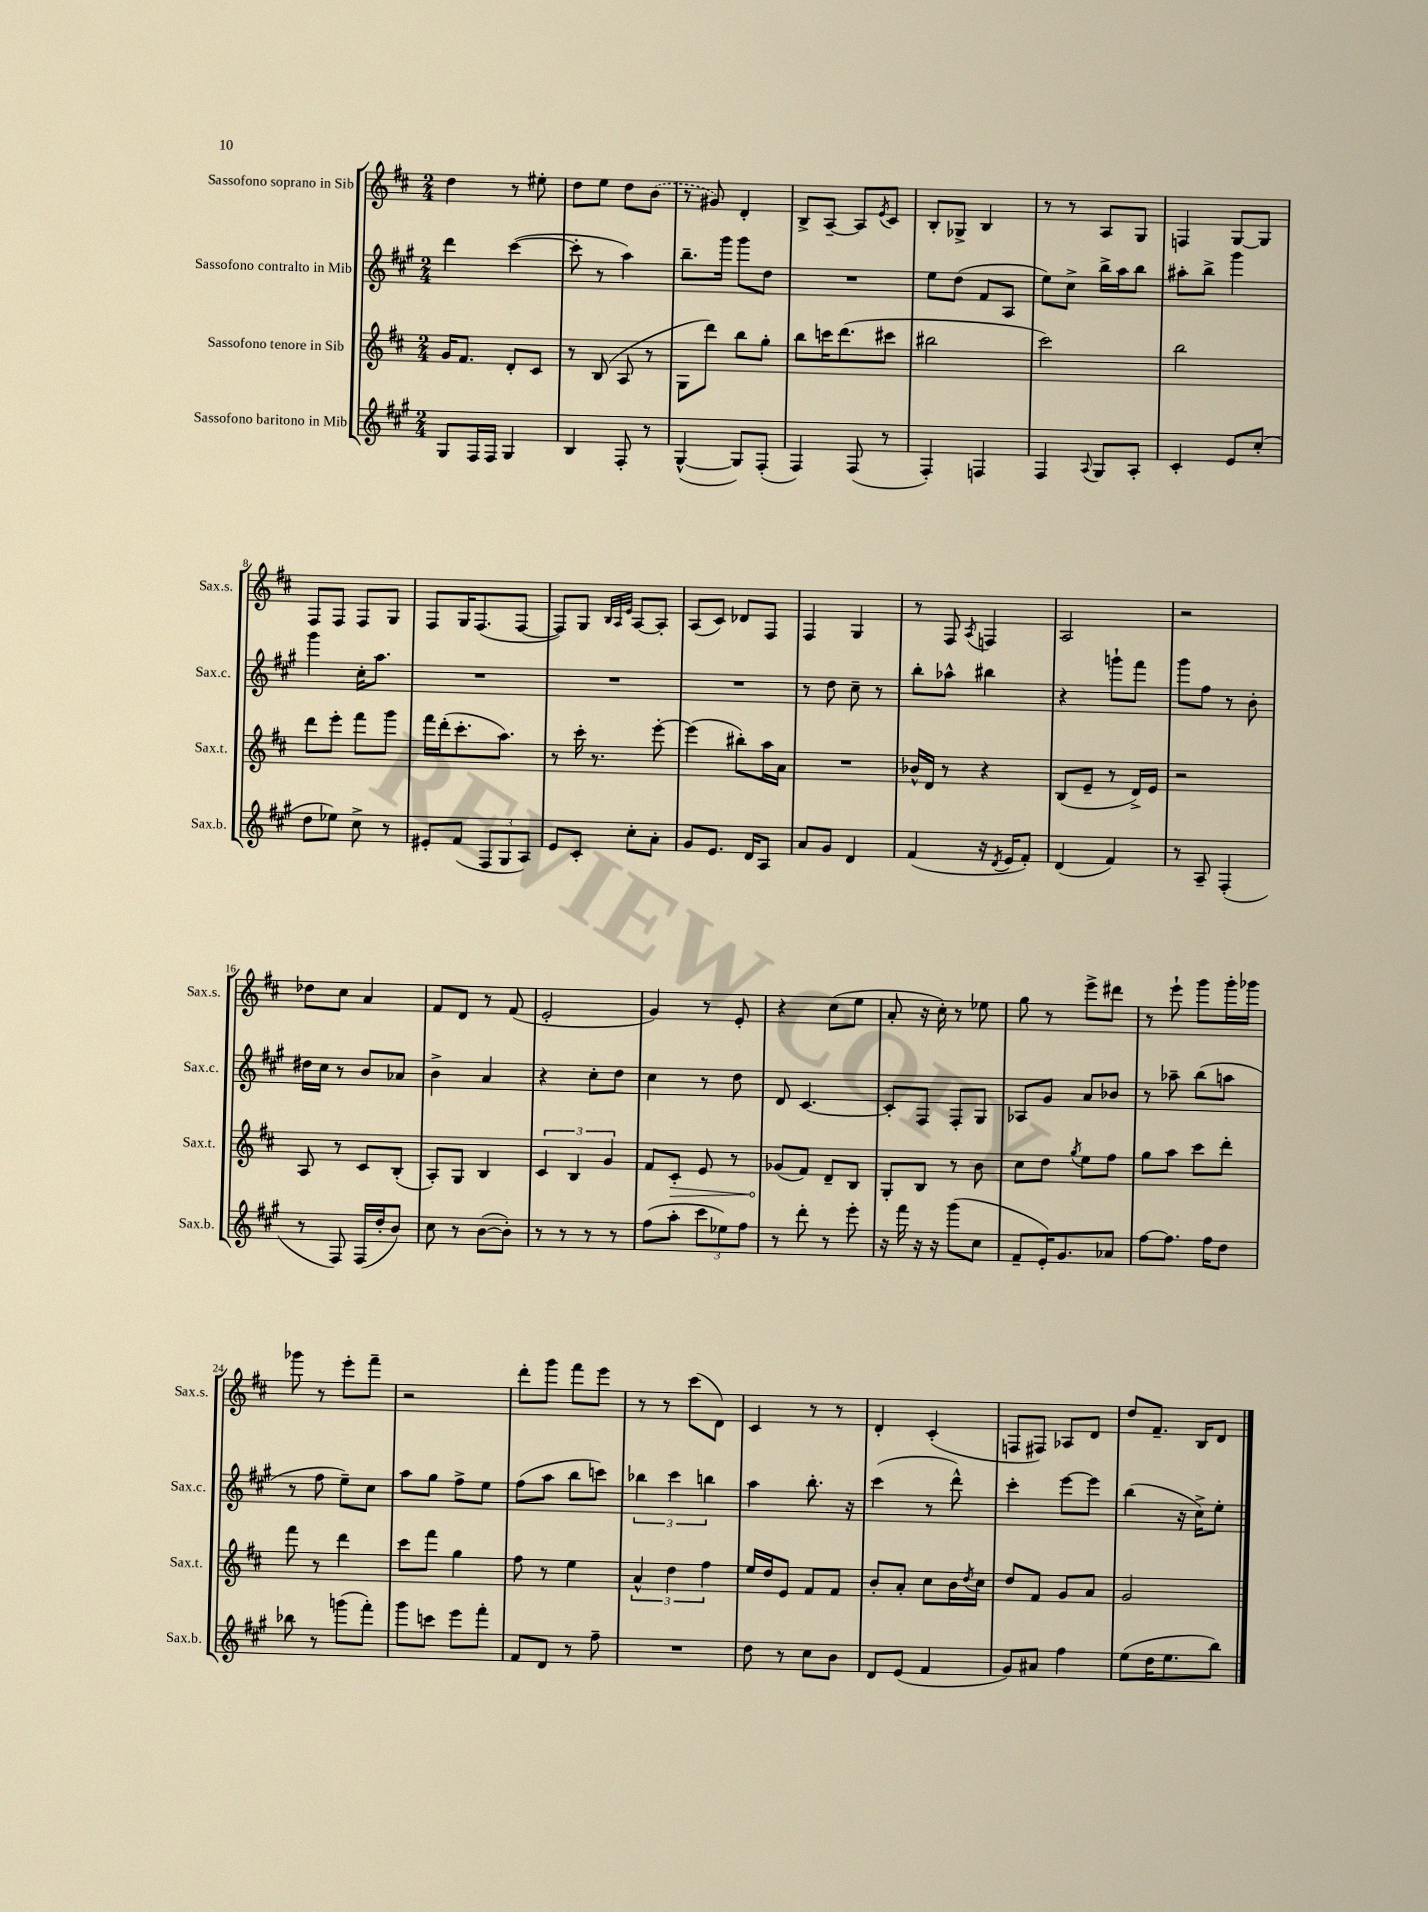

**kern	**kern	**kern	**kern
*staff4	*staff3	*staff2	*staff1
*clefG2	*clefG2	*clefG2	*clefG2
*k[f#c#g#]	*k[f#c#]	*k[f#c#g#]	*k[f#c#]
*M2/4	*M2/4	*M2/4	*M2/4
8G#	16g	4ddd	4dd
.	8.f#	.	.
16F#	.	.	.
16F#	.	.	.
4G#	8d'	([4ccc#	8r
.	8c#	.	8ee#'
=	=	=	=
4B	8r	8ccc#']	8dd
.	(8B	8r	8ee
8F#'	8A	4aa)	8dd
8r	8r	.	(8b
=	=	=	=
([4G#^^	8G	8.bb~	8r
.	8ddd)	.	8g#)
.	.	16ggg#	.
8G#])	8bb	8ggg#	4d'
(8F#'	8gg'	8dd	.
=	=	=	=
4F#)	8bb	2r	8B^
.	16ccc	.	[8A~
.	(8.ddd	.	.
(8F#	.	.	8A]
.	.	.	8qe
8r	8ccc#	.	8c#
=	=	=	=
4F#')	2bb#	8ee	8B'
.	.	(8dd	8G-^
4F	.	8f#	4B
.	.	8A	.
=	=	=	=
4F#	2ccc#)	8ee)	8r
.	.	8cc#^	8r
8qqA	.	.	.
8G#	.	16bb^	8A
.	.	16aa	.
8A'	.	8bb	8G
=	=	=	=
4c#'	2bb	8aa#'	4F
.	.	8bb^	.
8e	.	4ggg#	[8G
(8cc#'	.	.	8G]
=	=	=	=
8dd	8ddd	4ggg#	8F#
8ee-)	8eee'	.	8F#
8cc#^	8fff#	16cc#'	8F#
.	.	8.aa	.
8r	8ggg	.	8G
=	=	=	=
8e#'	16fff#	2r	8F#
.	(16ddd'	.	.
(8f#	8.ccc#'	.	16G
.	.	.	(8.F#
12F#	.	.	.
.	8.aa)	.	.
12G#	.	.	.
.	.	.	[8F#
12A)	.	.	.
=	=	=	=
8e	8r	2r	8F#])
8c#'	16ccc#'	.	8G
.	8.r	.	.
.	.	.	32qqB
.	.	.	32qqA
.	.	.	32qqe
8cc#'	.	.	[8A
8a'	[8eee'	.	8A']
=	=	=	=
8g#	(4eee]	2r	(8A
8.e	.	.	8c#)
.	8bb#')	.	8d-
16d	.	.	.
8A	16aa	.	8F#
.	16a	.	.
=	=	=	=
8a	2r	8r	4F#
8g#	.	8dd	.
4d	.	8cc#~	4G
.	.	8r	.
=	=	=	=
(4f#	16b-^^	8bb'	8r
.	16d	.	.
.	8r	8aa-^^	8F#
.	.	.	8qA
16r	4r	4bb#	4F
8qd	.	.	.
16e	.	.	.
8f#')	.	.	.
=	=	=	=
(4d	(8B	4r	2A
.	8e~	.	.
4f#)	8r	8ggg`	.
.	16d^)	8fff#	.
.	16e	.	.
=	=	=	=
8r	2r	8ggg#	2r
8A~	.	8ff#	.
(4F#'	.	8r	.
.	.	8b'	.
=	=	=	=
8r	8A	16dd#	8dd-
.	.	16cc#	.
8F#)	8r	8r	8cc#
(16F#	8c#	8b	4a
16dd'	.	.	.
8b)	(8B'	8a-	.
=	=	=	=
8cc#	8A')	4b^	8f#
8r	8G	.	8d
([8b	4B	4a	8r
8b'])	.	.	(8f#
=	=	=	=
8r	6c#	4r	2e'
8r	.	.	.
.	6B	.	.
8r	.	8cc#'	.
.	6g	.	.
8r	.	8dd	.
=	=	=	=
(8ff#	8f#	4cc#	4g)
8aa'	8c#'	.	.
12ccc#	8e	8r	8r
12ee-)	.	.	.
.	8r	8dd	8e'
12ff#	.	.	.
=	=	=	=
8r	(8g-	8d	4r
8ddd'	8f#)	[4.c#	.
8r	8d~	.	(8cc#
8eee'	8B	.	8ee
=	=	=	=
16r	8G'	8c#']	8a'
16fff#	.	.	.
16r	8B	8F#	16r
16r	.	.	16cc#')
(8ggg#	8r	8F#'	8r
8cc#	8b	8G#	8ee-
=	=	=	=
8f#~	8cc#	8A-	8gg
16e')	8dd	8g#	8r
8.g#	.	.	.
.	8qgg	.	.
.	8ee	8a	8eee^
8a-	8ff#	8b-	8ddd#
=	=	=	=
[8ff#	8gg	8r	8r
8.ff#]	8aa	8aa-~	8eee`
.	8ccc#	(8bb	8ggg
16ff#	.	.	.
8dd	8ddd'	8aa	16ggg'
.	.	.	16ggg-
=	=	=	=
8bb-	8fff#	8r	8ggg-
8r	8r	8ff#	8r
(8ggg	4ddd	8ee~)	8eee'
8fff#')	.	8cc#	8fff#~
=	=	=	=
8ggg#	8ccc#	8aa	2r
8ccc	8fff#	8gg#	.
8eee	4gg	8ff#^	.
8fff#'	.	8ee	.
=	=	=	=
8f#	8ff#	(8ff#	8ddd'
8d	8r	8aa	8ggg
8r	4ee	8bb	8fff#
8ff#~	.	8ccc)	8eee
=	=	=	=
2r	6a^^	6bb-	8r
.	.	.	8r
.	6dd	6ccc#	.
.	.	.	(8ccc#
.	6ff#	6bb	.
.	.	.	8d)
=	=	=	=
8dd	16ee	4aa	4c#
.	16dd	.	.
8r	8e	.	.
8cc#	8f#	8.bb'	8r
8b	8f#	.	8r
.	.	16r	.
=	=	=	=
8d	8b'	(4ccc#	4d'
(8e	8a'	.	.
4f#	8cc#	8r	(4c#'
.	16b	8ddd^^)	.
.	8qdd	.	.
.	16cc#	.	.
=	=	=	=
8g#)	8dd	4ccc#'	8F
8a#	8f#	.	8F#)
4ff#	8g	[8eee	8A-
.	8a	8eee]	8d
=	=	=	=
(8ee	2g	(4bb	8dd
16dd	.	.	8.f#~
8.ee	.	.	.
.	.	16r	.
.	.	16cc#^)	16B
8bb)	.	8ee'	8d
==	==	==	==
*-	*-	*-	*-
